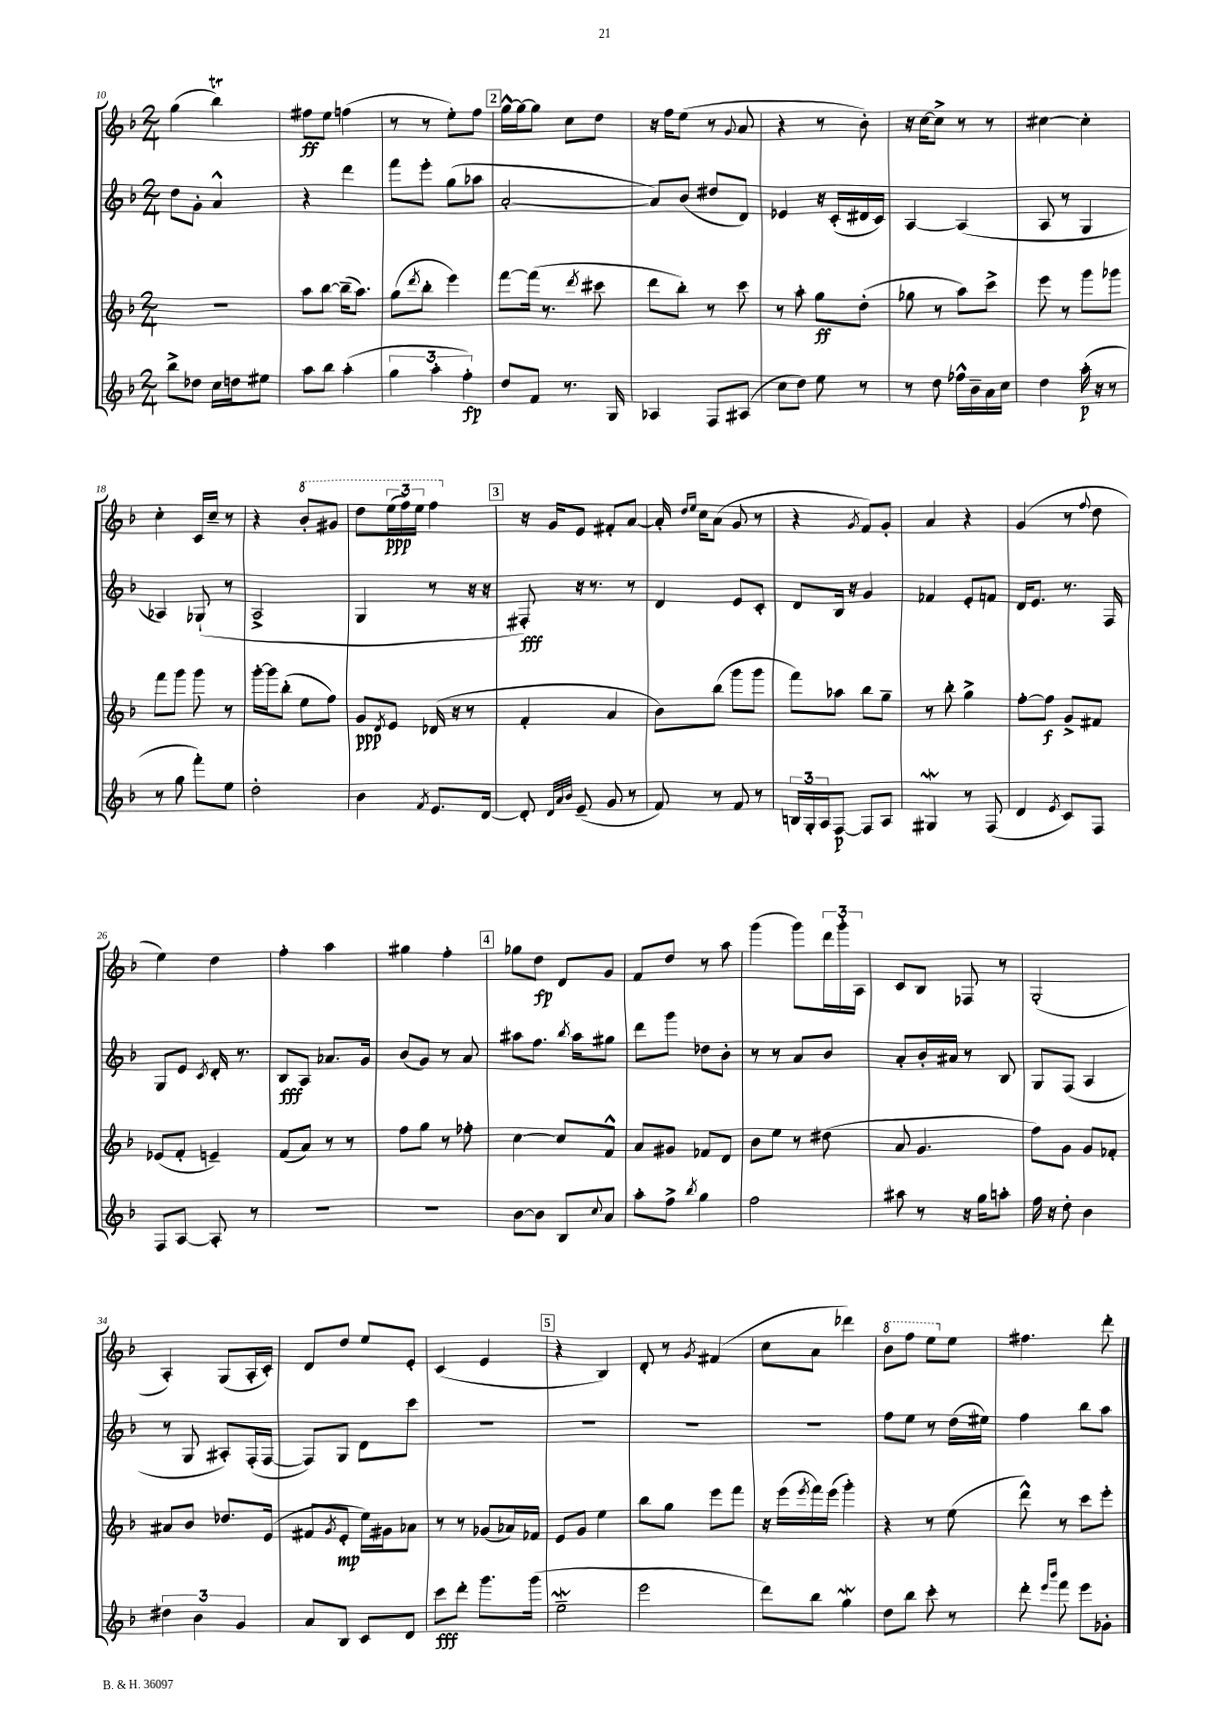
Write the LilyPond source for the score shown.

<<
\new StaffGroup <<
\new Staff = "s0" {
    \clef treble \key f \major \numericTimeSignature \time 2/4
    g''4( bes''4\trill) |
    fis''8\ff e''8 f''4( |
    r8 r8 e''8-.) f''8 |
    \mark \markup { \box "2" } g''16~-^ g''16~ g''8 c''8 d''8 |
    r16 f''16 e''8( r8 \appoggiatura { g'8 } a'8 |
    r4 r8 bes'8-.) |
    r16 c''16~ c''8-> r8 r8 |
    cis''4~ cis''4-. |
    c''4-. c'16 c''16-- r8 |
    r4 \ottava #1 bes''8-. gis''8 |
    d'''8 \tuplet 3/2 { e'''16\ppp( f'''16) e'''16 } f'''4 \ottava #0 |
    \mark \markup { \box "3" } r16 g'16 e'8 fis'8-. a'8~ |
    a'16-. \grace { d''16 e''16 } c''16 a'8( g'8 r8 |
    r4 \acciaccatura { g'8 } f'8) g'8-. |
    a'4 r4 |
    g'4( r8 \appoggiatura { f''8 } d''8 |
    e''4) d''4 |
    f''4-. a''4 |
    gis''4 f''4-. |
    \mark \markup { \box "4" } ges''8 d''8\fp d'8 g'8 |
    f'8 d''8 r8 a''8 |
    g'''4( g'''8) \tuplet 3/2 { d'''16 g'''16-. a16 } |
    c'8 bes8 fes8 r8 |
    g2-.( |
    a4-.) g8( a16-. c'16-.) |
    d'8 d''8 e''8 e'8-. |
    c'4( e'4 |
    \mark \markup { \box "5" } r4 bes4) |
    d'8-. r8 \acciaccatura { g'8 } fis'4( |
    c''8 a'8 des'''4) |
    \ottava #1 bes''8 f'''8 e'''8 \ottava #0 e''8 |
    fis''4. d'''8-. \bar "|." |
}
\new Staff = "s1" {
    \clef treble \key f \major \numericTimeSignature \time 2/4
    d''8 g'8-. a'4-^ |
    r4 d'''4 |
    f'''8 e'''8-. g''8( aes''8 |
    \mark \markup { \box "2" } a'2~-. |
    a'8) bes'8( dis''8 d'8) |
    ees'4 r16 c'16-.( dis'16 c'16) |
    a4~ a4( |
    a8 r8 g4 |
    aes4) ges8-!( r8 |
    a2-> |
    g4 r8 r16 r16 |
    \mark \markup { \box "3" } fis8-.\fff) r16 r8. r8 |
    d'4 e'8 c'8-. |
    d'8 bes16 r16 g'4 |
    fes'4 e'8-. f'8 |
    d'16 e'8. r8. f16 |
    g8 e'8 \acciaccatura { c'8 } d'16-. r8. |
    bes8\fff a8 aes'8. g'16 |
    bes'8( g'8) r8 a'8 |
    \mark \markup { \box "4" } ais''8 f''8. \acciaccatura { bes''8 } ais''16 gis''8 |
    d'''8 g'''8 des''8 bes'8-. |
    r8 r8 a'8 bes'8 |
    a'8-. bes'16-. ais'16 r8 bes8 |
    g8 f8( a4 |
    r8 g8 ais8-.) f16-.( f16~ |
    f8) g8 d'8 c'''8 |
    R2 |
    \mark \markup { \box "5" } R2 |
    R2 |
    R2 |
    f''8 e''8 r8 d''16( eis''16) |
    f''4 bes''8 a''8 \bar "|." |
}
\new Staff = "s2" {
    \clef treble \key f \major \numericTimeSignature \time 2/4
    R2 |
    a''8 bes''8~ bes''16--( a''8.) |
    g''8( \acciaccatura { d'''8 } bes''8-. e'''4) |
    \mark \markup { \box "2" } f'''8~ f'''16( r8. \acciaccatura { d'''8 } cis'''8 |
    d'''8 bes''8-.) r8 c'''8 |
    r8 a''8-. g''8\ff d''8-.( |
    ges''8 r8 a''8) c'''8-> |
    e'''8 r8 g'''8 ges'''8 |
    f'''8 g'''8 g'''8 r8 |
    g'''16~-. g'''16 bes''8-.( e''8 f''8) |
    g'8\ppp \acciaccatura { d'8 } e'8 des'16( r16 r8 |
    \mark \markup { \box "3" } f'4-. a'4 |
    bes'8) bes''8( g'''8 g'''8 |
    f'''8) aes''8 bes''8 g''8-- |
    r8 bes''8-. g''4-> |
    f''8~-. f''8\f g'8-> fis'8 |
    ees'8( f'8-. e'4--) |
    f'8( a'8) r8 r8 |
    f''8 g''8 r8 fes''8-. |
    \mark \markup { \box "4" } c''4~ c''8 f'8-^ |
    a'8 gis'8 fes'8 d'8 |
    bes'8 e''8 r8 dis''8( |
    a'8 g'4. |
    f''8) g'8 g'8 fes'8-. |
    ais'8 bes'8 des''8. e'16( |
    fis'8 \acciaccatura { g'8 } e'8-.\mp e''16) gis'16 aes'8 |
    r8 r8 ges'8( aes'16) fes'16 |
    \mark \markup { \box "5" } e'8 g'8 e''4 |
    bes''8 g''8 e'''8 f'''8 |
    r16 e'''16( \acciaccatura { e'''8 } f'''16) e'''16( g'''4-.) |
    r4 r8 e''8( |
    d'''8-^) r8 c'''8 e'''8-. \bar "|." |
}
\new Staff = "s3" {
    \clef treble \key f \major \numericTimeSignature \time 2/4
    bes''8-> des''8 c''16 d''16 eis''8 |
    a''8 bes''8 a''4-.( |
    \tuplet 3/2 { g''4 a''4-. f''4-.\fp) } |
    \mark \markup { \box "2" } d''8 f'8 r8. g16 |
    aes4 f8 ais8( |
    c''8 d''8) e''8 r8 |
    r8 d''8 fes''16-^ bes'16-- a'16 c''16 |
    d''4 a''16-.\p( r16 r8 |
    r8 g''8 f'''8-.) e''8 |
    d''2-. |
    bes'4 \acciaccatura { f'8 } e'8. d'16~ |
    \mark \markup { \box "3" } d'8-. \grace { d'32 a'32 bes'32 } e'8--( g'8 r8 |
    f'8) r8 f'8 r8 |
    \tuplet 3/2 { b16 g16-. a16 } f8~\p f8 a8 |
    gis4\mordent r8 f8( |
    d'4 \acciaccatura { e'8 } c'8) f8 |
    f8 a8~ a8-. r8 |
    R2 |
    R2 |
    \mark \markup { \box "4" } bes'8~ bes'8 bes8 \appoggiatura { c''8 } a'8 |
    a''8-. f''8-> \acciaccatura { bes''8 } g''4 |
    f''2 |
    ais''8 r8 r16 g''16 a''8-. |
    f''16 r16 d''8-. bes'4 |
    \tuplet 3/2 { dis''4 bes'4 g'4 } |
    a'8 bes8 c'8 d'8 |
    c'''8\fff d'''8-. g'''8. g'''16( |
    \mark \markup { \box "5" } e''2--\mordent |
    e'''2 |
    d'''8) bes''8 g''4\mordent |
    d''8 bes''8 c'''8-. r8 |
    d'''8-. \grace { e'''16 bes'''16 } f'''8 e'''8 ges'8-. \bar "|." |
}
>>
>>
\layout { \context { \Score currentBarNumber = #10 } }
